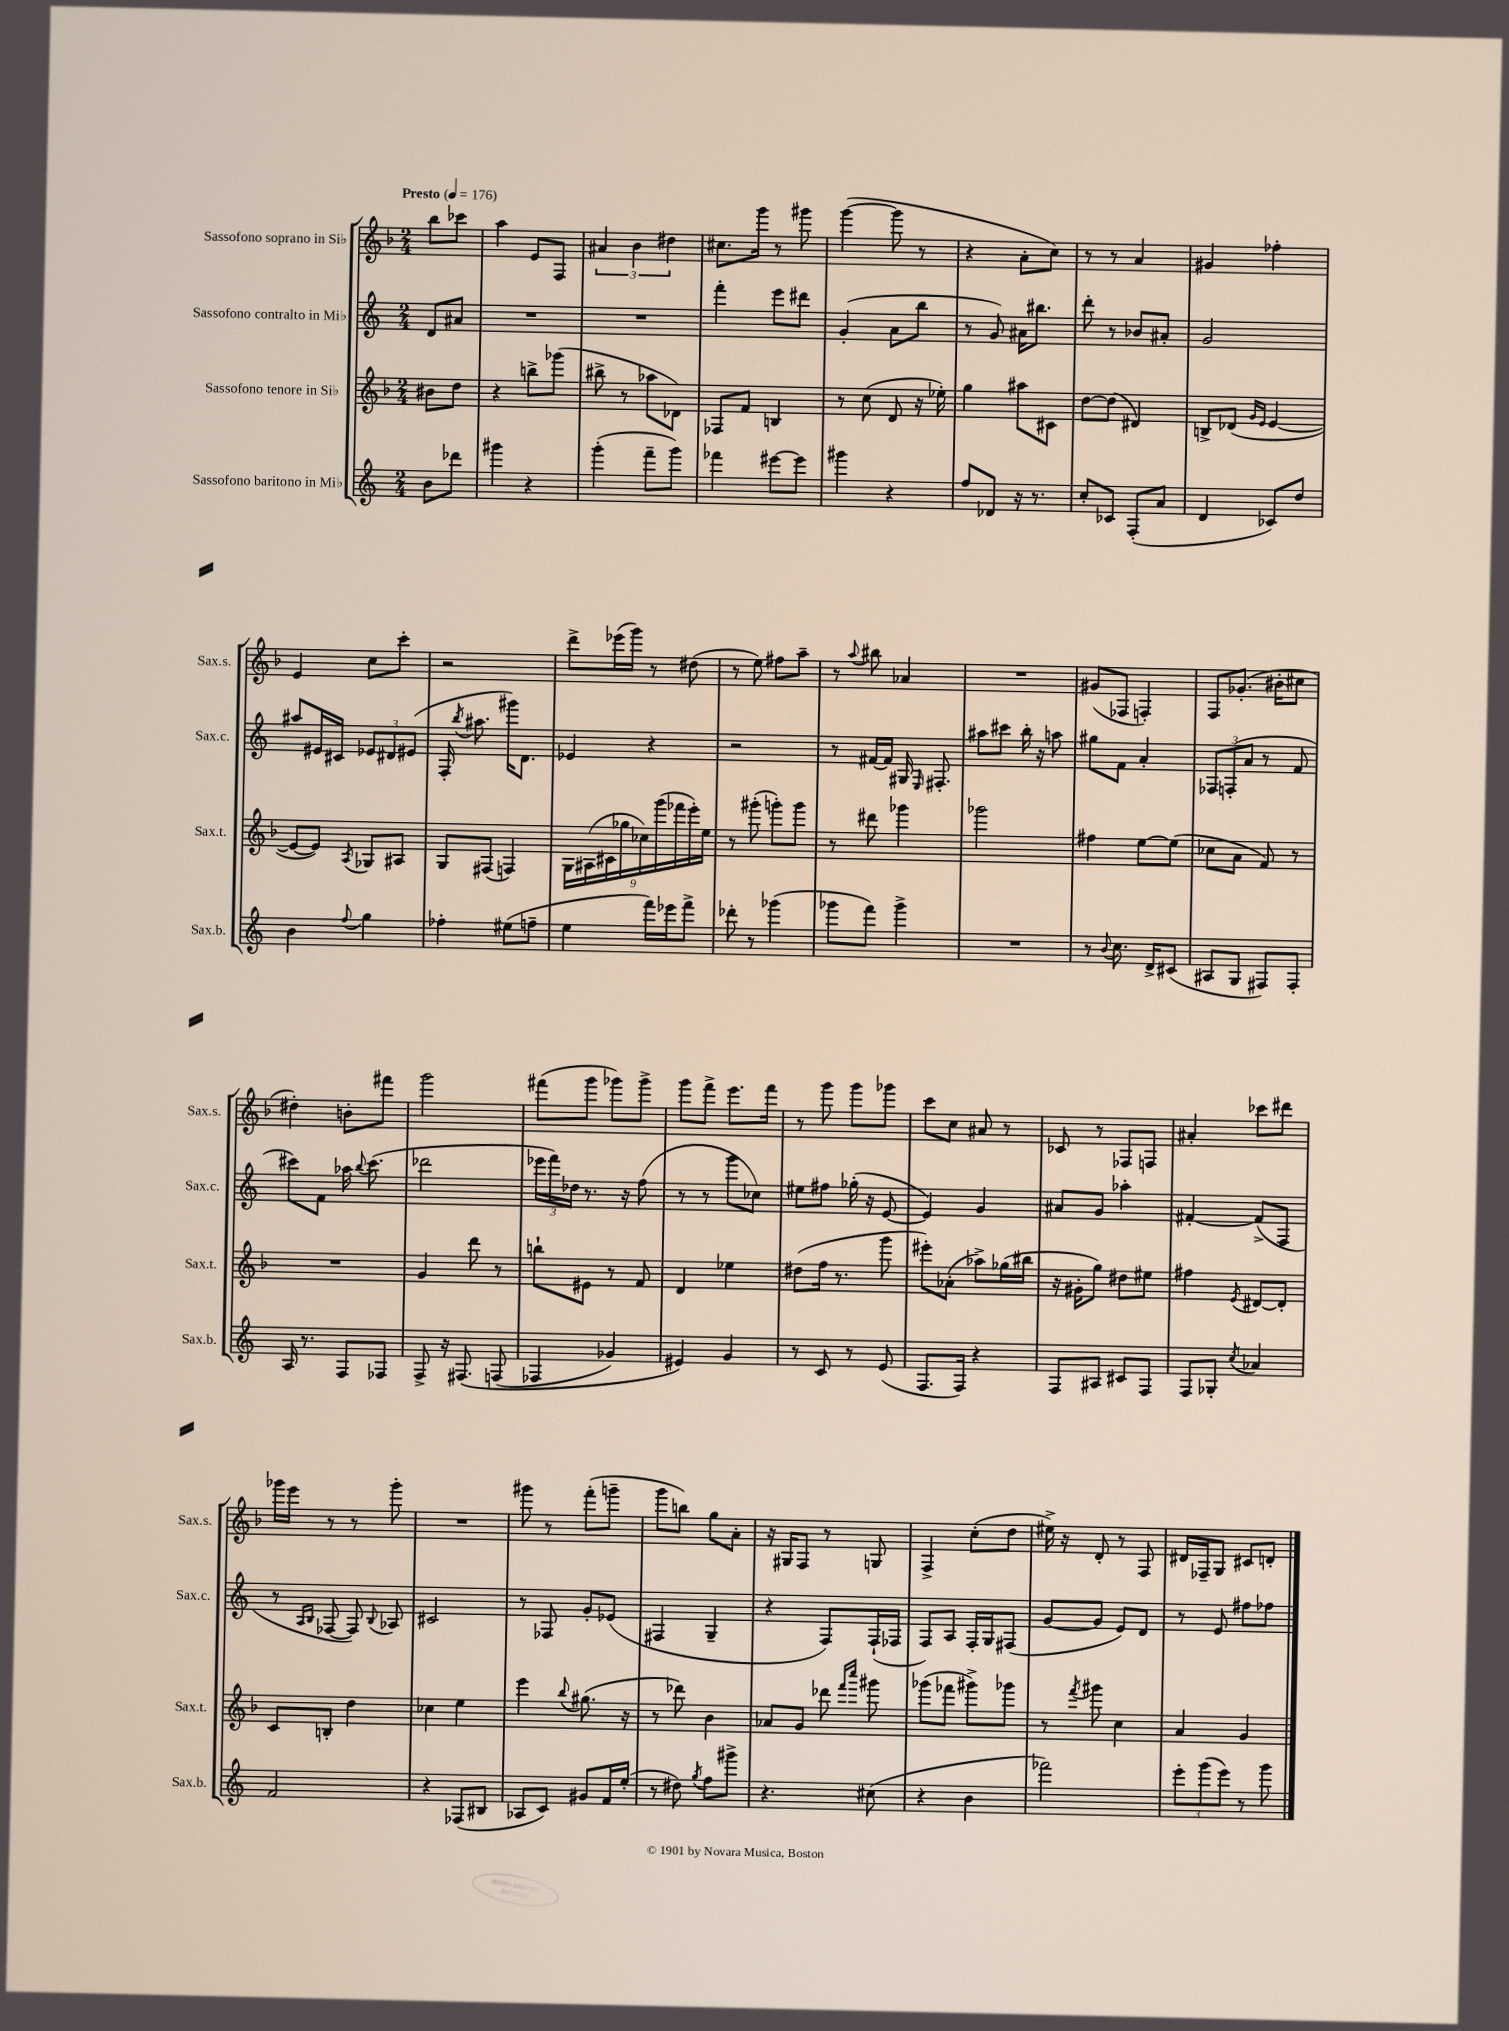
<<
\new StaffGroup <<
\new Staff = "s0" \with { instrumentName = "Sassofono soprano in Sib" shortInstrumentName = "Sax.s." } {
    \clef treble \key f \major \numericTimeSignature \time 2/4 \partial 4 \tempo "Presto" 4 = 176
    \autoBeamOff bes''8[ ces'''8] |
    a''4 e'8[ f8] |
    \tuplet 3/2 { ais'4 bes'4 dis''4 } |
    cis''8.[ g'''16] r8 gis'''8 |
    g'''4~( g'''8 r8 |
    r4 a'8[-. c''8]) |
    r8 r8 a'4 |
    gis'4 fes''4-. |
    e'4 c''8[ c'''8]-. |
    r2 |
    d'''8[-> ees'''16( g'''16]) r8 dis''8( |
    r8 e''8) fis''8[ a''8]-- |
    r8 \appoggiatura { a''8 } bis''8 aes'4 |
    R2 |
    gis'8[( fes8] f4-.) |
    f8[ ges'8.]-.( bis'16[-. cis''8] |
    dis''4-.) b'8[-. fis'''8] |
    g'''2 |
    fis'''8[( g'''8] ges'''8[) ges'''8]-> |
    g'''8[ f'''8]-> e'''8.[ f'''16] |
    r8 g'''8 g'''8[ ges'''8] |
    c'''8[ c''8] ais'8 r8 |
    ces'8 r8 fes8[ f8] |
    ais'4-. ces'''8[ dis'''8] |
    ges'''16[ e'''16] r8 r8 ges'''8-. |
    R2 |
    gis'''8 r8 f'''8[-.( g'''8]-- |
    g'''8[ b''8]) g''8[ a'8]-. |
    r16 gis16[ f8] r8 g8 |
    f4-> c''8[-.( d''8] |
    eis''16->) r16 d'8-. r8 f8 |
    dis'16[ fes16-- g8] cis'8[ d'8]-. \bar "|." |
}
\new Staff = "s1" \with { instrumentName = "Sassofono contralto in Mib" shortInstrumentName = "Sax.c." } {
    \clef treble \key c \major \numericTimeSignature \time 2/4 \partial 4
    \autoBeamOff d'8[ ais'8] |
    R2 |
    R2 |
    f'''4-. e'''8[ dis'''8] |
    g'4-.( a'8[ b''8] |
    r8 g'8) ais'16[ bis''8.] |
    d'''8-. r8 bes'8[ ais'8]-. |
    g'2 |
    ais''8[ eis'16 cis'16] \tuplet 3/2 { ees'8[ dis'8 eis'8]( } |
    f16-. \acciaccatura { b''8 } ais''8. gis'''16[) d'8.] |
    ees'4 r4 |
    r2 |
    r8 fis'16[~ fis'16] gis16 \grace { e16 } fis8.-. |
    ais''8[ cis'''8] b''16-. r16 a''8 |
    gis''8[ f'8] a'4-. |
    \tuplet 3/2 { fes8[ f8-.( a'8] } r8 f'8 |
    cis'''8[) f'8] aes''16 \appoggiatura { b''8 } cis'''8.( |
    des'''2 |
    \tuplet 3/2 { ees'''16[ f'''16) des''16] } r8. r16 f''8( |
    r8 r8 g'''8[ ces''8]) |
    eis''8[ fis''8] ges''16-.( r16 e'8~ |
    e'4) g'4 |
    ais'8[ g'8] aes''4-. |
    fis'4~-. fis'8[->( f8] |
    r8 \grace { a16[ b16] } fes8~ fes8) \appoggiatura { b8 } aes8 |
    cis'2 |
    r8 fes8 g'8[-. ees'8]( |
    fis4 g4-- |
    r4 f8[) f16-!( fes16] |
    f8[) a8] f16[-. g16 fis8]( |
    g'8[~ g'8] e'8[) d'8] |
    r8 e'8 fis''8[ fes''8] \bar "|." |
}
\new Staff = "s2" \with { instrumentName = "Sassofono tenore in Sib" shortInstrumentName = "Sax.t." } {
    \clef treble \key f \major \numericTimeSignature \time 2/4 \partial 4
    \autoBeamOff bis'8[ d''8] |
    r4 b''8[-> ges'''8]( |
    bis''8-> r8 aes''8[ des'8]) |
    fes8[ f'8] b4 |
    r8 c''8( d'8 r16 ees''16-.) |
    g''4 ais''8[ cis'8] |
    d''8[~ d''8]( dis'4) |
    b8[-> des'8]( \grace { g'16[ e'16] } e'4~ |
    e'8[~ e'8]) \acciaccatura { a8 } ges8[ ais8] |
    g8[ fis8]( f4) |
    \tuplet 9/8 { g16[ ais16( cis'16 ges''16 ces''16) g'''16( fes'''16 e'''16-.) e''16] } |
    r8 gis'''8-.( g'''8[-.) g'''8] |
    r8 dis'''8 ges'''4 |
    ges'''2 |
    fis''4 e''8[~ e''8]( |
    ces''8[ a'8] f'8) r8 |
    R2 |
    g'4 d'''8 r8 |
    b''8[-! eis'8] r8 f'8 |
    d'4 ees''4 |
    dis''8[( f''16] r8. g'''8 |
    eis'''8[-.) aes'8]-.( aes''8[->) ges''16( bis''16] |
    r16 gis'16[-. g''8]) dis''8[ eis''8] |
    fis''4 \acciaccatura { e'8 } dis'8[~ dis'8]-. |
    c'8[ b8]-. d''4 |
    ces''4 e''4 |
    e'''4 \appoggiatura { bes''8 } gis''8.( r16 |
    r8 des'''8) bes'4 |
    aes'8[ g'8] des'''8 \grace { f'''16[ c''''16] } gis'''8 |
    ges'''8[( fes'''8] gis'''8[->) ges'''8] |
    r8 \acciaccatura { f'''8 } gis'''8 c''4 |
    a'4 g'4 \bar "|." |
}
\new Staff = "s3" \with { instrumentName = "Sassofono baritono in Mib" shortInstrumentName = "Sax.b." } {
    \clef treble \key c \major \numericTimeSignature \time 2/4 \partial 4
    \autoBeamOff b'8[ des'''8] |
    gis'''4 r4 |
    g'''4-.( f'''8[-- g'''8]) |
    fes'''4 eis'''8[~ eis'''8] |
    gis'''4 r4 |
    f''8[ des'8] r16 r8. |
    c''8[-. ces'8] f8[-.( a'8] |
    d'4 ces'8[) d''8] |
    b'4 \appoggiatura { f''8 } g''4 |
    fes''4-. eis''8[( f''8]-- |
    e''4 f'''16[) ees'''16 f'''8]-> |
    des'''8-. r8 ges'''4( |
    ges'''8[ f'''8]) ges'''4-> |
    R2 |
    r8 \appoggiatura { b'8 } c''8. d'16[-> cis'8]( |
    ais8[ g8] fis8[) fis8]-. |
    a16 r8. f8[ fes8] |
    f8-> r16 fis8.\( f8( |
    fes4 ges'4) |
    eis'4\) g'4 |
    r8 c'8 r8 e'8( |
    f8.[ f16]) r4 |
    f8[ ais8] cis'8[ f8] |
    f8[ ges8]-. \acciaccatura { c''8 } aes'4 |
    f'2 |
    r4 fes8[( bis8] |
    aes8[ c'8]) gis'8[ f'16 e''16]-.( |
    r8 dis''8) \acciaccatura { g''8 } f''8[ gis'''8]-> |
    r4. cis''8( |
    r4 b'4 |
    fes'''2) |
    \tuplet 3/2 { e'''8[-. g'''8( e'''8]) } r8 g'''8 \bar "|." |
}
>>
>>
\layout { \context { \Score \remove "Bar_number_engraver" } }
